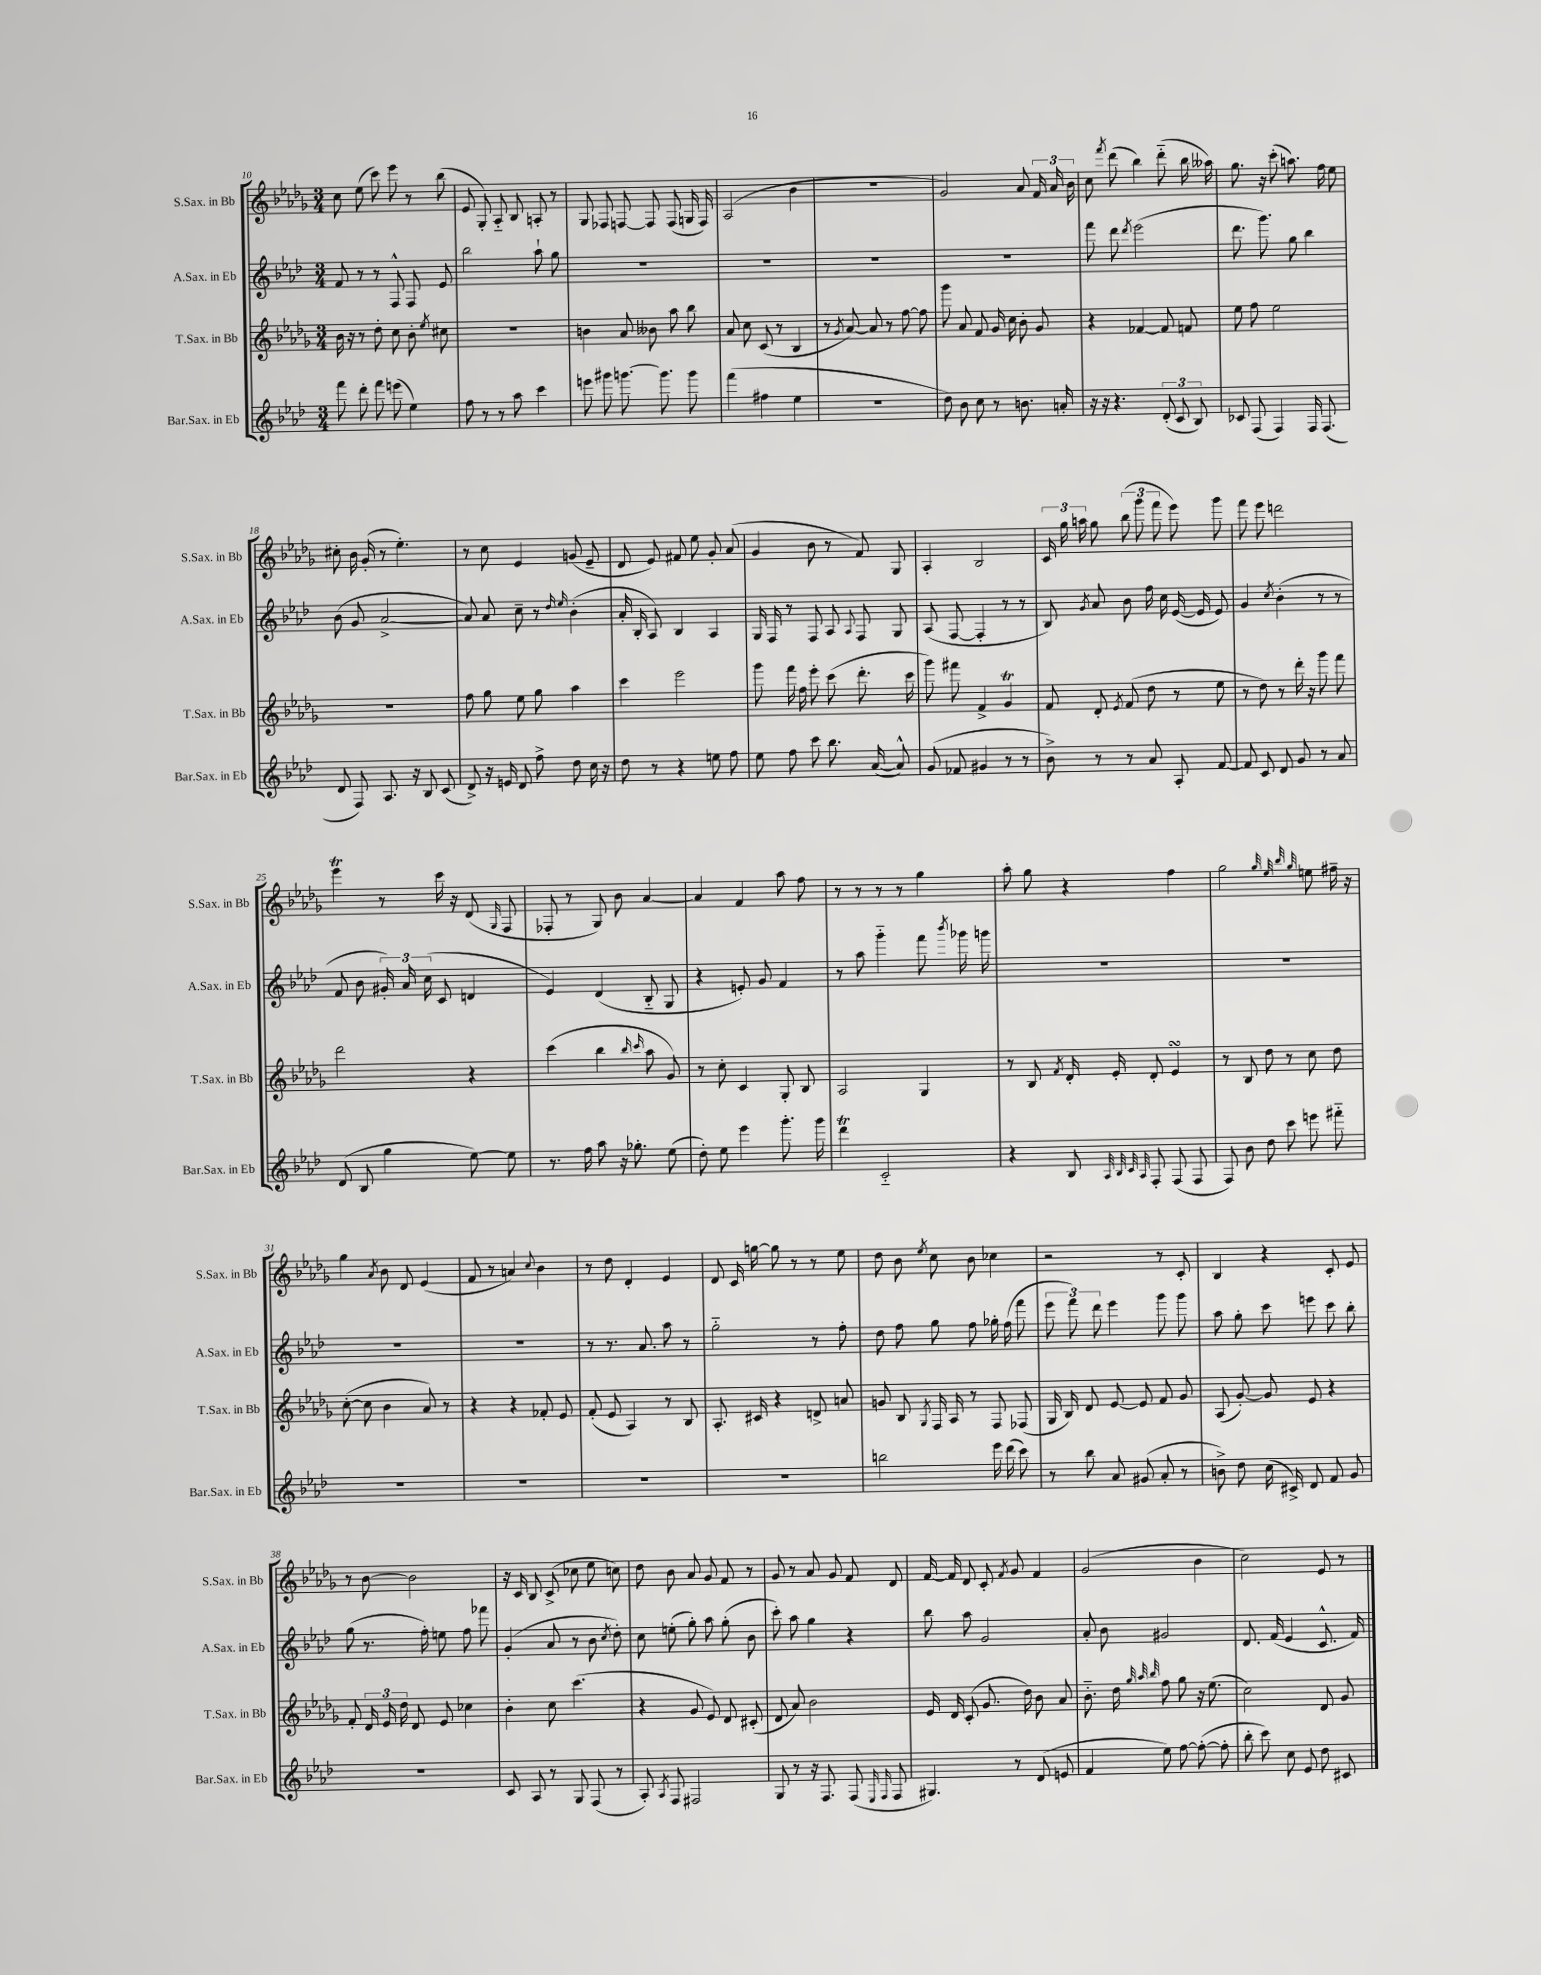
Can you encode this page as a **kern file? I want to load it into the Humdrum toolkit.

**kern	**kern	**kern	**kern
*staff4	*staff3	*staff2	*staff1
*clefG2	*clefG2	*clefG2	*clefG2
*k[b-e-a-d-]	*k[b-e-a-d-g-]	*k[b-e-a-d-]	*k[b-e-a-d-g-]
*M3/4	*M3/4	*M3/4	*M3/4
8fff	16b-	8f	8cc
.	16r	.	.
8ddd-'	8r	8r	(8ee-
8fff	8dd-'	8r	8ccc)
(8eee	8cc	8F^^	8eee-
4ee-)	8b-'	8F	8r
.	8qee-	.	.
.	8cc#	8e-	(8bb-
=	=	=	=
8ff	2.r	2bb-	8e-
8r	.	.	8G-')
8r	.	.	8A-'~
8aa-	.	.	8B-
4ccc	.	8aa-`	8A'
.	.	8gg	8r
=	=	=	=
8eee	4b	2.r	8G-
8ggg#	.	.	8F-
[8.ggg	8a-	.	[8F
.	8b--	.	8F]
8.ggg]	.	.	.
.	8aa-	.	(8F
8ggg	8bb-	.	16G
.	.	.	16F)
=	=	=	=
(4fff	8a-	2.r	(2A-
.	8cc	.	.
4ff#	(8c	.	.
.	8r	.	.
4ee-	4B-	.	4b-
=	=	=	=
2.r	8r	2.r	2.r
.	8qg-	.	.
.	[8a-)	.	.
.	8a-]	.	.
.	8r	.	.
.	[8ff	.	.
.	8ff]	.	.
=	=	=	=
8dd-)	8ggg-	2.r	2g-)
8b-	8a-	.	.
8cc	8f	.	.
8r	16g-	.	.
.	16cc	.	.
8.b	8b-'	.	8a-
.	8g-	.	24f
.	.	.	24a-
16a'	.	.	.
.	.	.	24b-
=	=	=	=
16r	4r	8fff	8cc
16r	.	.	.
.	.	.	8qfff
4.r	.	8ddd-	(8ddd-
.	.	8qddd-	.
.	[4f-	(2eee-	4bb-)
(12d-'	8f-]	.	(8ddd-'~
12c	.	.	.
.	8f	.	16bb-
12B-)	.	.	.
.	.	.	16aa--)
=	=	=	=
8c-	8ee-	8.ddd-	8.gg-
(8F	8ff	.	.
.	.	8.ggg)	16r
4F)	2ee-	.	(8ccc'
.	.	8gg	8.aa)
16F	.	4bb-	.
(8.F	.	.	16ff
.	.	.	8ee-
=	=	=	=
8d-	2.r	(8b-	8cc#'
8F)	.	8g	16b-
.	.	.	(16g-'
8.A-	.	[2a-^	8r
.	.	.	4.ee-')
16r	.	.	.
8B-	.	.	.
(8c	.	.	.
=	=	=	=
8d-^)	8ff	8a-])	8r
16r	8gg-	8a-	8cc
16e	.	.	.
8d-	8ee-	8cc~	4e-
8ff^	8gg-	8r	.
.	.	16qqdd-	.
.	.	16qqee-	.
8dd-	4aa-	(4b-'	(8g
16cc	.	.	8e-~
16r	.	.	.
=	=	=	=
8dd-	4ccc	16a-'	8d-
.	.	16B-'	.
8r	.	8A-)	8e-)
4r	2eee-	4B-	8f#
.	.	.	8ee-
8ee	.	4A-	8g-'
8ff	.	.	(8a-
=	=	=	=
8ee-	8ggg-	16G	4g-
.	.	16F	.
8ff	16fff	8r	.
.	16ff	.	.
8ccc	8eee-'	8F	8b-
8.bb-	(8ccc	8A-	8r
.	.	8qqA-	.
.	8.ddd-'	8F	8f)
([16a-	.	.	.
8a-^^])	.	8G	8G-
.	16ccc	.	.
=	=	=	=
(8g	8ggg-)	(8A-	4A-'
8f-	8fff#	[8F	.
4g#	4f^	4F']	2B-
8r	4g-	8r	.
8r	.	8r	.
=	=	=	=
8b-^)	8f	8B-)	24c
.	.	.	24gg-
.	.	.	24aa
.	.	8qg	.
8r	8d-'	8a-	8gg-
.	8qe-	.	.
8r	(8f	8b-	(12bb-
.	.	.	12ggg-
8a-	8dd-	16ff	.
.	.	.	12fff
.	.	16cc	.
8A-'	8r	([16e-	8eee-)
.	.	16e-]	.
[8f	8ee-	8e-)	8ggg-
=	=	=	=
8f]	8r	4g	8fff
8c	8dd-)	.	8eee-
.	.	8qcc	.
8d-	8r	(4b-'	2ddd
8g	16ddd-'	.	.
.	16r	.	.
8r	8ggg-	8r	.
8a-	8fff	8r	.
=	=	=	=
(8d-	2ddd-	8f	4eee-
8B-	.	8b-	.
4gg	.	24g#')	8r
.	.	24a-	.
.	.	(24cc	.
.	.	8c	16ccc
.	.	.	16r
[8ee-)	4r	4d	(8d-
.	.	.	16qqG-
8ee-]	.	.	8F
=	=	=	=
8.r	(4ccc	4e-)	8F-'
.	.	.	8r
16ff	.	.	.
8aa-	4bb-	(4d-	8G-)
16r	.	.	8b-
8.gg-'	.	.	.
.	16qqbb-	.	.
.	16qqccc	.	.
.	8aa-	8B-'~	[4a-
(8ee-	8g-)	8G	.
=	=	=	=
8dd-')	8r	4r	4a-]
8ee-	8cc'	.	.
4eee-	4c	8e')	4f
.	.	8g	.
8.ggg'	8G-'	4f	8aa-
.	8B-	.	8ff
16ggg	.	.	.
=	=	=	=
4ddd-	2A-	8r	8r
.	.	8aa-	8r
2c'~	.	4ggg'~	8r
.	.	.	8r
.	4G-	8fff	4gg-
.	.	8qbbb-	.
.	.	16ggg-	.
.	.	16ggg	.
=	=	=	=
4r	8r	2.r	8aa-'
.	8B-	.	8gg-
.	8qf	.	.
8B-	16d-'	.	4r
.	16e-'	.	.
32qqA-	.	.	.
32qqB-	.	.	.
32qqc	.	.	.
32qqA-	.	.	.
8F'	8d-'	.	.
(8F	4e-	.	4ff
8F	.	.	.
=	=	=	=
8F)	8r	2.r	2gg-
8b-	8B-	.	.
8dd-	8dd-	.	.
8ccc	8r	.	.
.	.	.	32qqgg-
.	.	.	32qqee-
.	.	.	32qqbb-
.	.	.	32qqgg-
8eee	8cc	.	8ee
8fff#'~	8dd-	.	16ff#~
.	.	.	16r
=	=	=	=
2.r	([8cc'	2.r	4gg-
.	8cc]	.	.
.	.	.	8qa-
.	4b-	.	8b-
.	.	.	8d-
.	8a-)	.	(4e-
.	8r	.	.
=	=	=	=
2.r	4r	2.r	8f
.	.	.	8r
.	4r	.	4a)
.	.	.	8qqcc
.	8f-'	.	4b-
.	8e-	.	.
=	=	=	=
2.r	(8f'	8r	8r
.	8e-	8.r	8dd-
.	4A-)	.	4d-'
.	.	8.a-	.
.	8r	8aa-	4e-
.	8B-	8r	.
=	=	=	=
2.r	8.A-'	2gg'~	8d-
.	.	.	16c
.	16c#	.	[16gg
.	4r	.	8gg]
.	.	.	8r
.	8d^	8r	8r
.	8a	8ff'	8ee-
=	=	=	=
2bb	8g	8dd-	8dd-
.	8B-	8ff	8b-
.	8qG-	.	8qee-
.	16F	8gg	8cc
.	16A-	.	.
.	8r	8ff	8b-
16eee-	8F	16gg-'	4cc-
(16ddd-	.	(16ff	.
8ccc)	(8F-	8fff	.
=	=	=	=
8r	16G-	12eee-	2r
.	16B-)	.	.
.	.	12fff)	.
8bb-	8d-	.	.
.	.	12ddd-	.
8a-	[8e-	4eee-	.
(8g#	8e-]	.	.
8a-'	8f	8ggg	8r
8r	8g-	8ggg	8c'
=	=	=	=
8b^)	(8A-	8aa-	4B-
8dd-	[8g-')	8gg'	.
(16cc	8g-]	8ccc	4r
16c#^)	.	.	.
8d-	8e-	8eee	.
8f	4r	8ccc	8c'
8g	.	8bb-'	8e-
=	=	=	=
2.r	8f'	(8gg	8r
.	24d-	8.r	[8b-
.	24e-	.	.
.	24dd-	.	.
.	8d-	.	2b-]
.	.	16ff')	.
.	8e-	8ee	.
.	4cc-	8ff	.
.	.	8fff-	.
=	=	=	=
8c	4b-'	(4g'	16r
.	.	.	16c
8A-	.	.	8B-
8r	8cc	8a-	(8c^
8G	(4.ccc	8r	8cc-
(8F	.	8b-	8ee-
.	.	8qcc	.
8r	.	8dd-')	8cc)
=	=	=	=
8A-')	4r	8cc	8dd-
8qA-	.	.	.
8F	.	(8ee'	8b-
2F#	8g-	8gg')	8a-
.	8e-)	8aa-	8g-
.	8d-	(8gg'	8f
.	(8c#'	8b-	8r
=	=	=	=
8G	8d-	8ccc')	8g-
8r	8a-)	8aa-	8r
16r	2b-	4gg	8a-
8.F	.	.	.
.	.	.	8g-
(8F	.	4r	8f
16qqE-	.	.	.
16qqF	.	.	.
8F	.	.	8d-
=	=	=	=
4.G#)	16e-	8bb-	[16f
.	16d-	.	16f]
.	(8c'	8aa-	8d-
.	8.g-	2g	8c'
.	.	.	8qf
8r	.	.	8g-
.	16dd-)	.	.
(8d-	8b-	.	4f
8e	8a-	.	.
=	=	=	=
4f	8.b-'~	8a-'	(2g-
.	.	8b-	.
.	16dd-	.	.
.	32qqgg-	.	.
.	32qqaa-	.	.
.	32qqbb-	.	.
8ee-)	8ff	2g#	.
[8ff	8gg-	.	.
(8ff'_	16r	.	4b-
.	(8.ee-	.	.
8ff']	.	.	.
=	=	=	=
8bb-'	2cc)	8.d-	2cc)
8ccc)	.	.	.
.	.	(16f	.
8cc	.	4e-	.
8e-	.	.	.
8dd-	8d-	8.c^^	8e-
8c#	8g-	.	8r
.	.	16f)	.
==	==	==	==
*-	*-	*-	*-
